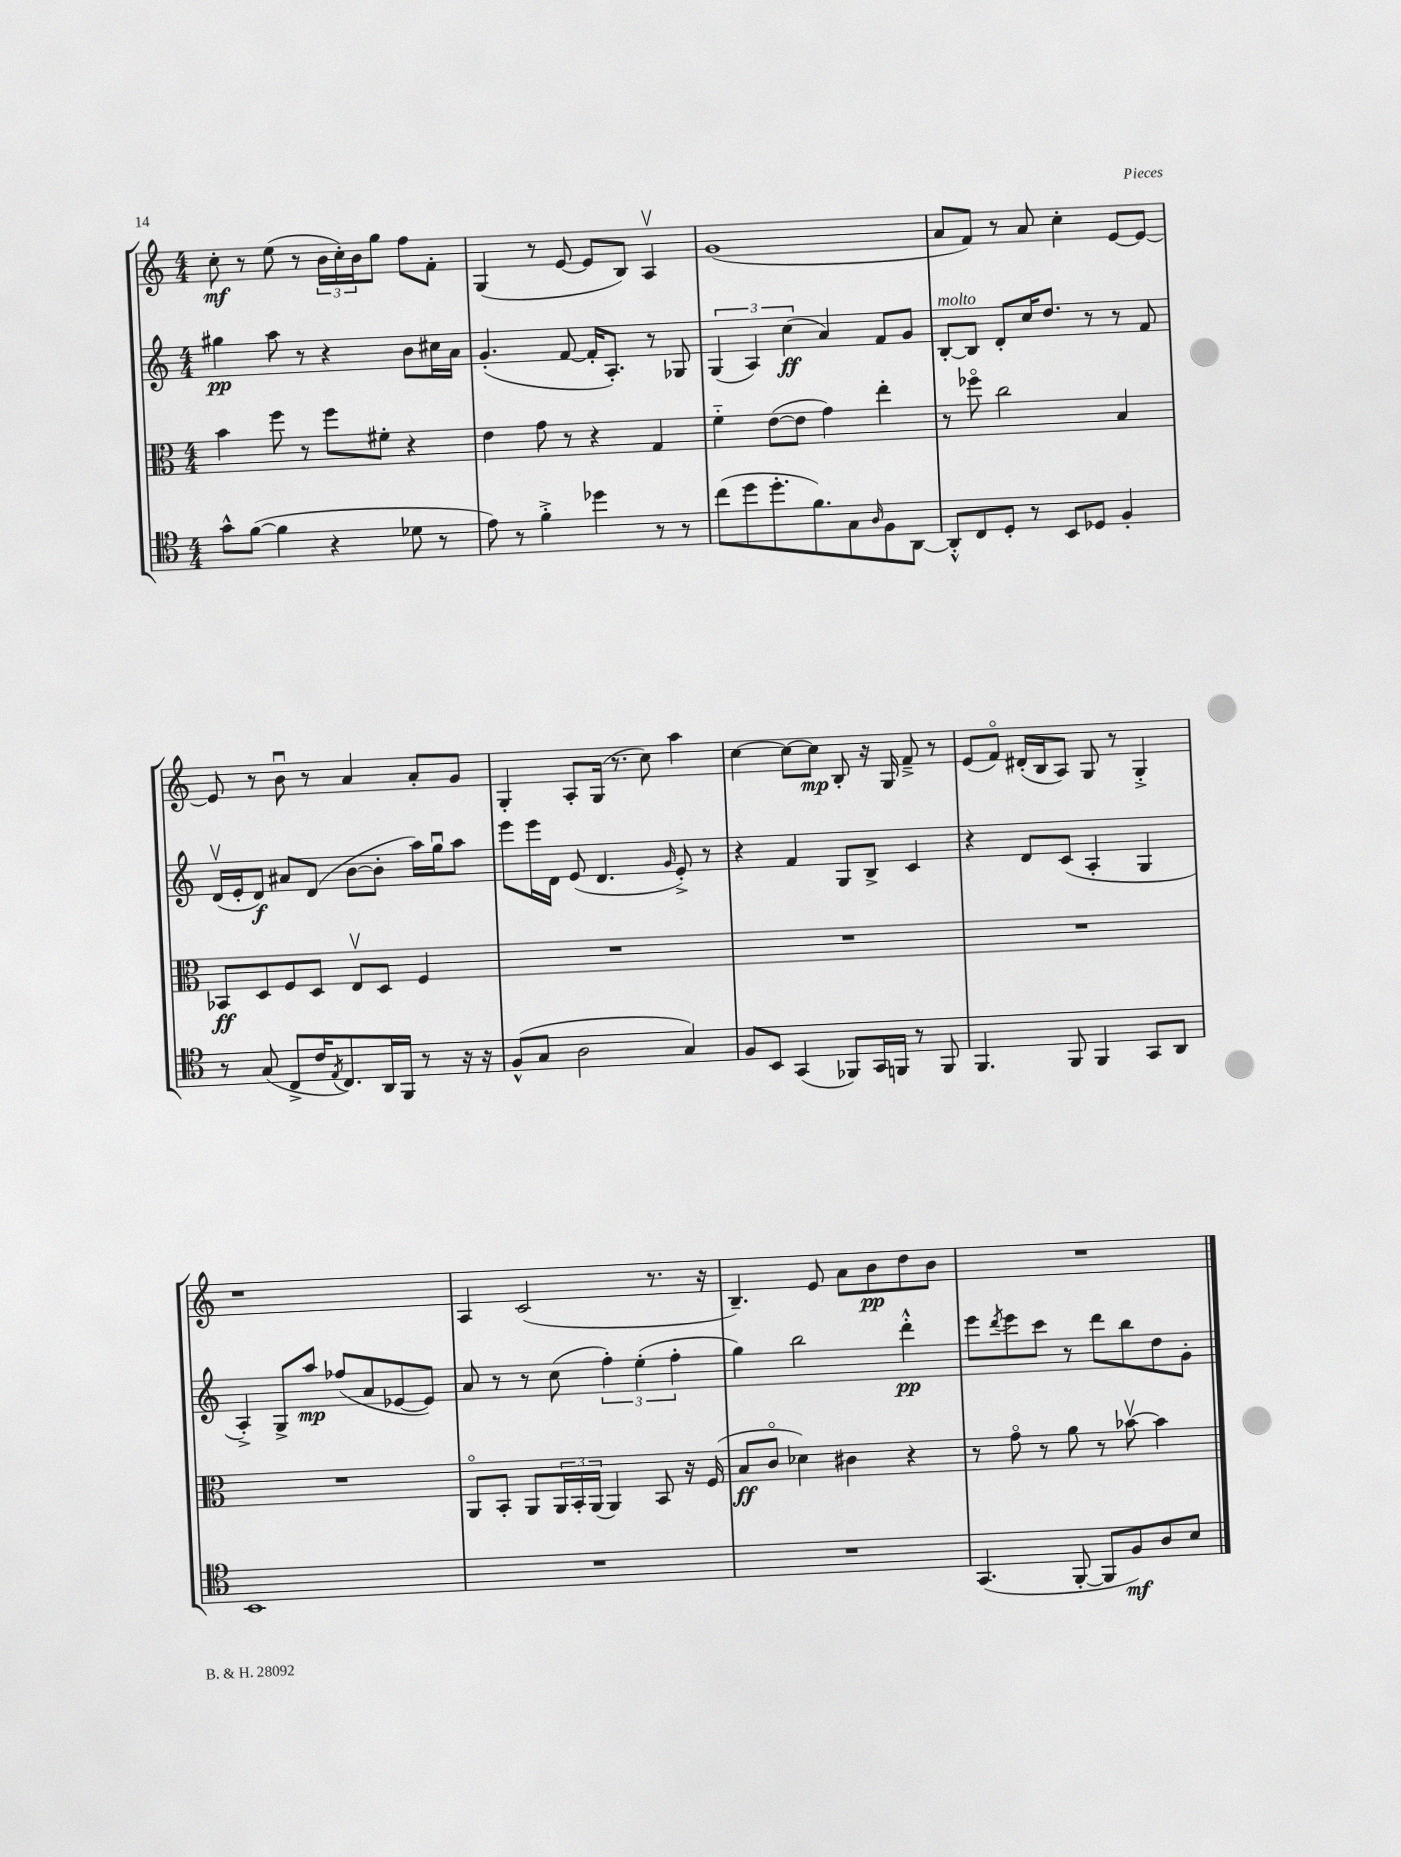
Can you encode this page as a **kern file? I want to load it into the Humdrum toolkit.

**kern	**dynam	**kern	**dynam	**kern	**dynam	**kern	**dynam
*part4	*part4	*part3	*part3	*part2	*part2	*part1	*part1
*staff4	*staff4	*staff3	*staff3	*staff2	*staff2	*staff1	*staff1
*clefC4	*	*clefC3	*	*clefG2	*	*clefG2	*
*k[]	*	*k[]	*	*k[]	*	*k[]	*
*M4/4	*	*M4/4	*	*M4/4	*	*M4/4	*
=14	=14	=14	=14	=14	=14	=14	=14
8g^^\L	.	4b\	.	4gg#X\	pp	8cc'\	mf
([8f\J	.	.	.	.	.	8r	.
4f\]	.	8ff\	.	8aa\	.	(8ee\	.
.	.	8r	.	8r	.	8r	.
4r	.	8ff\L	.	4r	.	24b\LL	.
.	.	.	.	.	.	24cc'\)	.
.	.	.	.	.	.	24b\J	.
.	.	8f#X'\J	.	.	.	8gg\J	.
8d-X\	.	4r	.	8b\L	.	8ff\L	.
8r	.	.	.	16cc#X\L	.	8f'\J	.
.	.	.	.	16a\JJ	.	.	.
=15	=15	=15	=15	=15	=15	=15	=15
8e\)	.	4e\	.	(4.g'/	.	(4G/	.
8r	.	.	.	.	.	.	.
4f'^\	.	8g\	.	.	.	8r	.
.	.	8r	.	[8f/	.	[8e/	.
4dd-X\	.	4r	.	16f'/KL]	.	8e/L]	.
.	.	.	.	8.A'/J)	.	.	.
.	.	.	.	.	.	8B/J)	.
8r	.	4G/	.	8r	.	4Av/	.
8r	.	.	.	8G-X/	.	.	.
=16	=16	=16	=16	=16	=16	=16	=16
(8cc\L	.	4f\	.	(6G/	.	(1g	.
8dd\	.	.	.	.	.	.	.
.	.	.	.	6A/)	.	.	.
8.dd'\	.	([8e\L	.	.	.	.	.
.	.	.	.	(6cc\	ff	.	.
.	.	8e\J]	.	.	.	.	.
8.f\)	.	.	.	.	.	.	.
.	.	4g\)	.	4a/)	.	.	.
8G\	.	.	.	.	.	.	.
16qqA/	.	.	.	.	.	.	.
8F\	.	4ee'\	.	8f/L	.	.	.
[8AA\J	.	.	.	8g/J	.	.	.
=17	=17	=17	=17	=17	=17	=17	=17
!	!	!	!	!LO:TX:a:i:t=molto	!	!	!
8AA'^^/L]	.	8r	.	[8B'/L	.	8a/L	.
8C/	.	8ff-X\	.	8B/J]	.	8f/J)	.
8D'/J	.	2cc\	.	8d'/L	.	8r	.
8r	.	.	.	16cc/K	.	8a/	.
.	.	.	.	8.dd/J	.	.	.
8BB/L	.	.	.	.	.	4cc'\	.
8D-X/J	.	.	.	8r	.	.	.
4F'/	.	4B/	.	8r	.	[8e/L	.
.	.	.	.	8f/	.	8e/J_	.
!!LO:LB:g=z
=18	=18	=18	=18	=18	=18	=18	=18
8r	.	8BB-X/L	ff	(16dv/LL	.	8e/]	.
.	.	.	.	16e'/J	.	.	.
(8G/	.	8D/	.	8d/J)	f	8r	.
8C^/L	.	8F/	.	8a#X/L	.	8bu\	.
16c/K	.	8D/J	.	(8d/J	.	8r	.
8qE/	.	.	.	.	.	.	.
8.C/)	.	.	.	.	.	.	.
.	.	8Ev/L	.	[8b\L	.	4a/	.
16AA/L	.	8D/J	.	8b'\J]	.	.	.
16FF/JJ	.	.	.	.	.	.	.
8r	.	4F/	.	16aa\LL)	.	8a'/L	.
.	.	.	.	16ggu\J	.	.	.
16r	.	.	.	8aa\J	.	8g/J	.
16r	.	.	.	.	.	.	.
=19	=19	=19	=19	=19	=19	=19	=19
(8F^^/L	.	1r	.	8eee\L	.	4G'/	.
8G/J	.	.	.	16eee\L	.	.	.
.	.	.	.	16d\JJ	.	.	.
2A\	.	.	.	(8e/	.	8A'/L	.
.	.	.	.	4.d/	.	(16G/Jk	.
.	.	.	.	.	.	8.r	.
.	.	.	.	.	.	8cc\)	.
.	.	.	.	16qqg/	.	.	.
4G/)	.	.	.	8e'^/)	.	4aa\	.
.	.	.	.	8r	.	.	.
=20	=20	=20	=20	=20	=20	=20	=20
8F/L	.	1r	.	4r	.	[4cc\	.
8BB/J	.	.	.	.	.	.	.
(4GG/	.	.	.	4f/	.	8cc\L_	.
.	.	.	.	.	.	8cc\J]	mp
8FF-X/L)	.	.	.	8G/L	.	8B'/	.
16GG/L	.	.	.	8B^/J	.	16r	.
16FFn/JJ	.	.	.	.	.	16G/	.
8r	.	.	.	4c/	.	8f~^/	.
8FF/	.	.	.	.	.	8r	.
=21	=21	=21	=21	=21	=21	=21	=21
4.FF/	.	1r	.	4r	.	(8e/L	.
.	.	.	.	.	.	8f/J)	.
.	.	.	.	8d/L	.	(16d#X'/LL	.
.	.	.	.	.	.	16B/J	.
8FF/	.	.	.	(8c/J	.	8A/J)	.
4FF/	.	.	.	4A'/	.	8G/	.
.	.	.	.	.	.	8r	.
8GG/L	.	.	.	4G/	.	4G'^/	.
8AA/J	.	.	.	.	.	.	.
!!LO:LB:g=z
=22	=22	=22	=22	=22	=22	=22	=22
1BB	.	1r	.	4A'^/)	.	1r	.
.	.	.	.	8G^/L	.	.	.
.	.	.	.	8aa/J	mp	.	.
.	.	.	.	(8ff-X/L	.	.	.
.	.	.	.	8a/	.	.	.
.	.	.	.	[8e-X/	.	.	.
.	.	.	.	8e-/J])	.	.	.
=23	=23	=23	=23	=23	=23	=23	=23
1r	.	8AA/L	.	8a/	.	4A/	.
.	.	8BB'/J	.	8r	.	.	.
.	.	8AA/L	.	8r	.	(2c/	.
.	.	24AA/L	.	(8cc\	.	.	.
.	.	24BB'/	.	.	.	.	.
.	.	(24AA/JJ	.	.	.	.	.
.	.	4AA/)	.	6ff'\)	.	.	.
.	.	.	.	(6ee'\	.	.	.
.	.	8BB/	.	.	.	8.r	.
.	.	.	.	6ff'\	.	.	.
.	.	16r	.	.	.	.	.
.	.	(16F/	.	.	.	16r	.
=24	=24	=24	=24	=24	=24	=24	=24
1r	.	8B/L	ff	4gg\)	.	4.B~/)	.
.	.	8c/J	.	.	.	.	.
.	.	4d-X\)	.	2bb\	.	.	.
.	.	.	.	.	.	8e/	.
.	.	4c#X\	.	.	.	8a\L	.
.	.	.	.	.	.	8b\	pp
.	.	4r	.	4ddd'^^\	pp	8dd\	.
.	.	.	.	.	.	8b\J	.
=25	=25	=25	=25	=25	=25	=25	=25
(4.GG/	.	8r	.	8eee\L	.	1r	.
.	.	.	.	8qddd/	.	.	.
.	.	8g\	.	8eee\	.	.	.
.	.	8r	.	8ccc\J	.	.	.
[8FF'/	.	8a\	.	8r	.	.	.
8FF/L]	.	8r	.	8ddd\L	.	.	.
8F/)	mf	[8b-Xv\	.	8bb\	.	.	.
8A/	.	4b-\]	.	8dd\	.	.	.
8B/J	.	.	.	8g'\J	.	.	.
==	==	==	==	==	==	==	==
*-	*-	*-	*-	*-	*-	*-	*-
